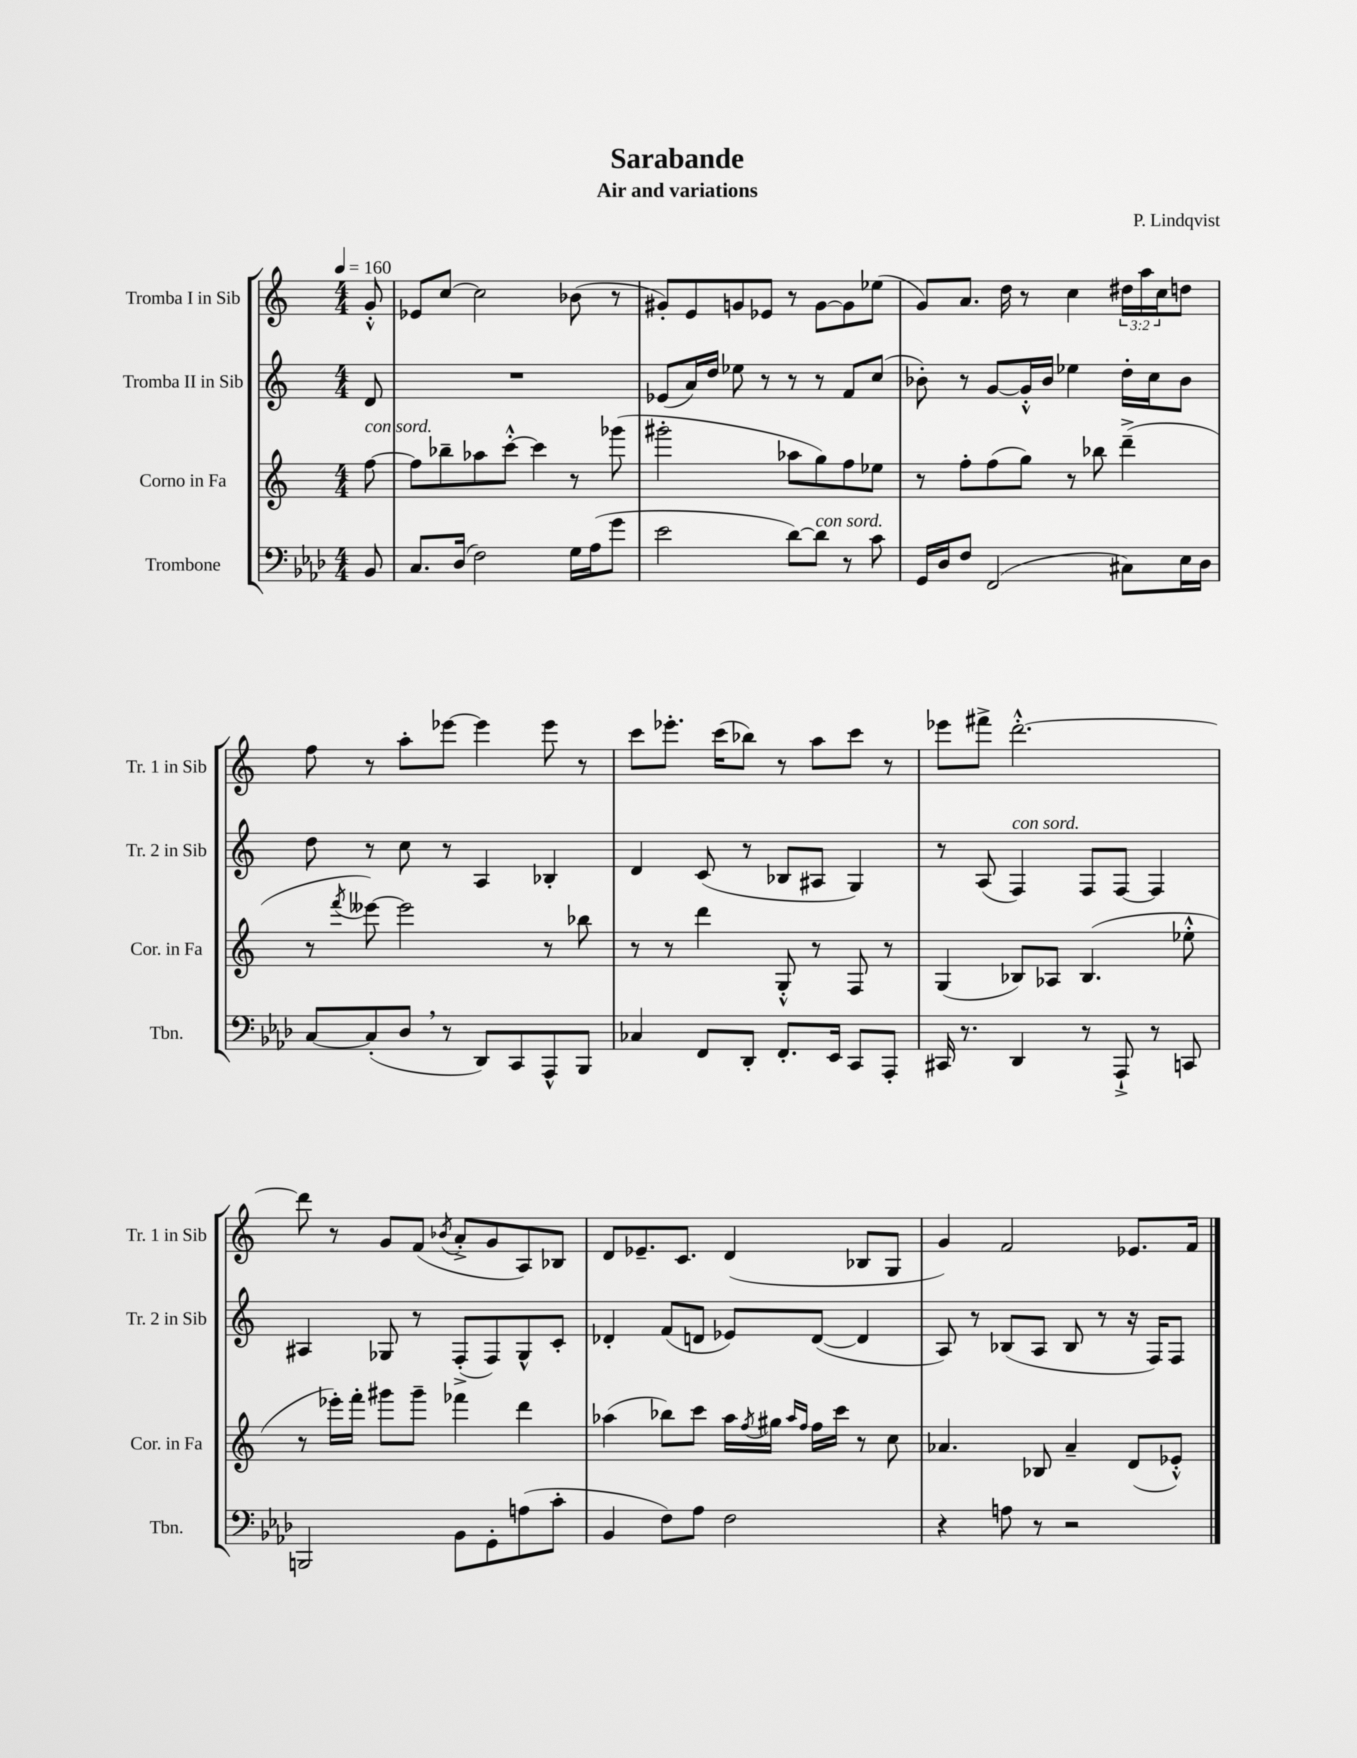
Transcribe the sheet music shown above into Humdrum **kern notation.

**kern	**kern	**kern	**kern
*staff4	*staff3	*staff2	*staff1
*clefF4	*clefG2	*clefG2	*clefG2
*k[b-e-a-d-]	*k[]	*k[]	*k[]
*M4/4	*M4/4	*M4/4	*M4/4
*MM160	*MM160	*MM160	*MM160
8BB-/	[8ff\	8d/	8g'^^/
=	=	=	=
8.C/L	8ff\]L	1r	8e-/L
.	8bb-~\	.	[8cc/J
(16D-/Jk	.	.	.
2F\)	8aa-\	.	2cc\]
.	[8ccc'^^\J	.	.
.	4ccc\]	.	.
16G\LL	8r	.	(8b-\
(16A-\J	.	.	.
8g\J	(8ggg-\	.	8r
=	=	=	=
2e-\	2ggg#'\	(8e-/L	8g#'/L)
.	.	16a/L)	8e/
.	.	16dd/JJ	.
.	.	8ee-\	8g/
.	.	8r	8e-/J
[8d-\L)	8aa-\L	8r	8r
8d-\]J	8gg\)	8r	[8g\L
8r	8ff\	8f/L	8g\]
8c\	8ee-\J	(8cc/J	(8ee-\J
=	=	=	=
16GG/LL	8r	8b-'\)	8g/L)
16D-/J	.	.	.
8F/J	8ff'\L	8r	8.a/J
(2FF/	(8ff\	[8g/L	.
.	.	.	16dd\
.	8gg\J)	16g'^^/]L	8r
.	.	16b-/JJ	.
.	8r	4ee-\	4cc\
.	8bb-\	.	.
8C#\L)	(4ddd~^\	16dd'\LL	24dd#\LL
.	.	.	24aa\
.	.	16cc\J	.
.	.	.	24cc\J
16E-\L	.	8b-\J	8dd\J
16D-\JJ	.	.	.
=	=	=	=
[8C/L	8r	8dd\	8ff\
.	8qfff/	.	.
(8C'/]	[8eee--\)	8r	8r
8D-/J	2eee--\]	8cc\	8aa'\L
8r	.	8r	[8eee-\J
8DD-/L)	.	4A/	4eee-\]
8CC/	.	.	.
8AAA-^^/	8r	4B-'/	8eee-\
8BBB-/J	8bb-\	.	8r
=	=	=	=
4C-/	8r	4d/	8ccc\L
.	8r	.	8.eee-'\J
8FF/L	4ddd\	(8c/	.
.	.	.	(16ccc\LK
8DD-'/J	.	8r	8bb-\J)
8.FF'/L	8G'^^/	8B-/L	8r
.	8r	8A#/J	8aa\L
16EE-/Jk	.	.	.
8CC/L	8F/	4G/)	8ccc\J
8AAA-'/J	8r	.	8r
=	=	=	=
16CC#/	(4G/	8r	8eee-\L
8.r	.	.	.
.	.	(8A/	8fff#^\J
4DD-/	8B-/L)	4F/)	[2.ddd'^^\
.	8A-/J	.	.
8r	(4.B-/	8F/L	.
8AAA-`^/	.	[8F/J	.
8r	.	4F/]	.
8CC/	8ee-'^^\	.	.
=	=	=	=
2BBB/	8r	4A#/	8ddd\]
.	16eee-'\LL)	.	8r
.	16fff'\JJ	.	.
.	8ggg#\L	8G-/	8g/L
.	8ggg#~\J	8r	(8f/J
.	.	.	8qb-/
8BB-\L	4fff-\	(8F'^/L	8a'^/L
8GG'\	.	8F/)	8g/
(8A\	4ddd\	8G-^^/	8A/)
8c'\J	.	8c'/J	8B-/J
=	=	=	=
4BB-/	(4aa-\	4d-'/	8d/L
.	.	.	8.e-~/
8F\L)	8bb-\L)	(8f/L	.
.	.	.	8.c/J
8A-\J	8ccc\J	8d/J	.
2F\	16aa-\LL	8e-/L)	(4d/
.	8qff/	.	.
.	16gg#\JJ	.	.
.	16qqaa-/LL	.	.
.	16qqff/JJ	.	.
.	16ff\LL	([8d/J	.
.	16ccc\JJ	.	.
.	8r	4d/]	8B-/L
.	8cc\	.	8G/J
=	=	=	=
4r	4.a-/	8A/)	4g/)
.	.	8r	.
8A\	.	(8B-/L	2f/
8r	8B-/	8A/J	.
2r	4a-~/	8B-/	.
.	.	8r	.
.	(8d/L	16r	8.e-/L
.	.	16F/LK)	.
.	8e-'^^/J)	8F/J	.
.	.	.	16f/Jk
==	==	==	==
*-	*-	*-	*-
